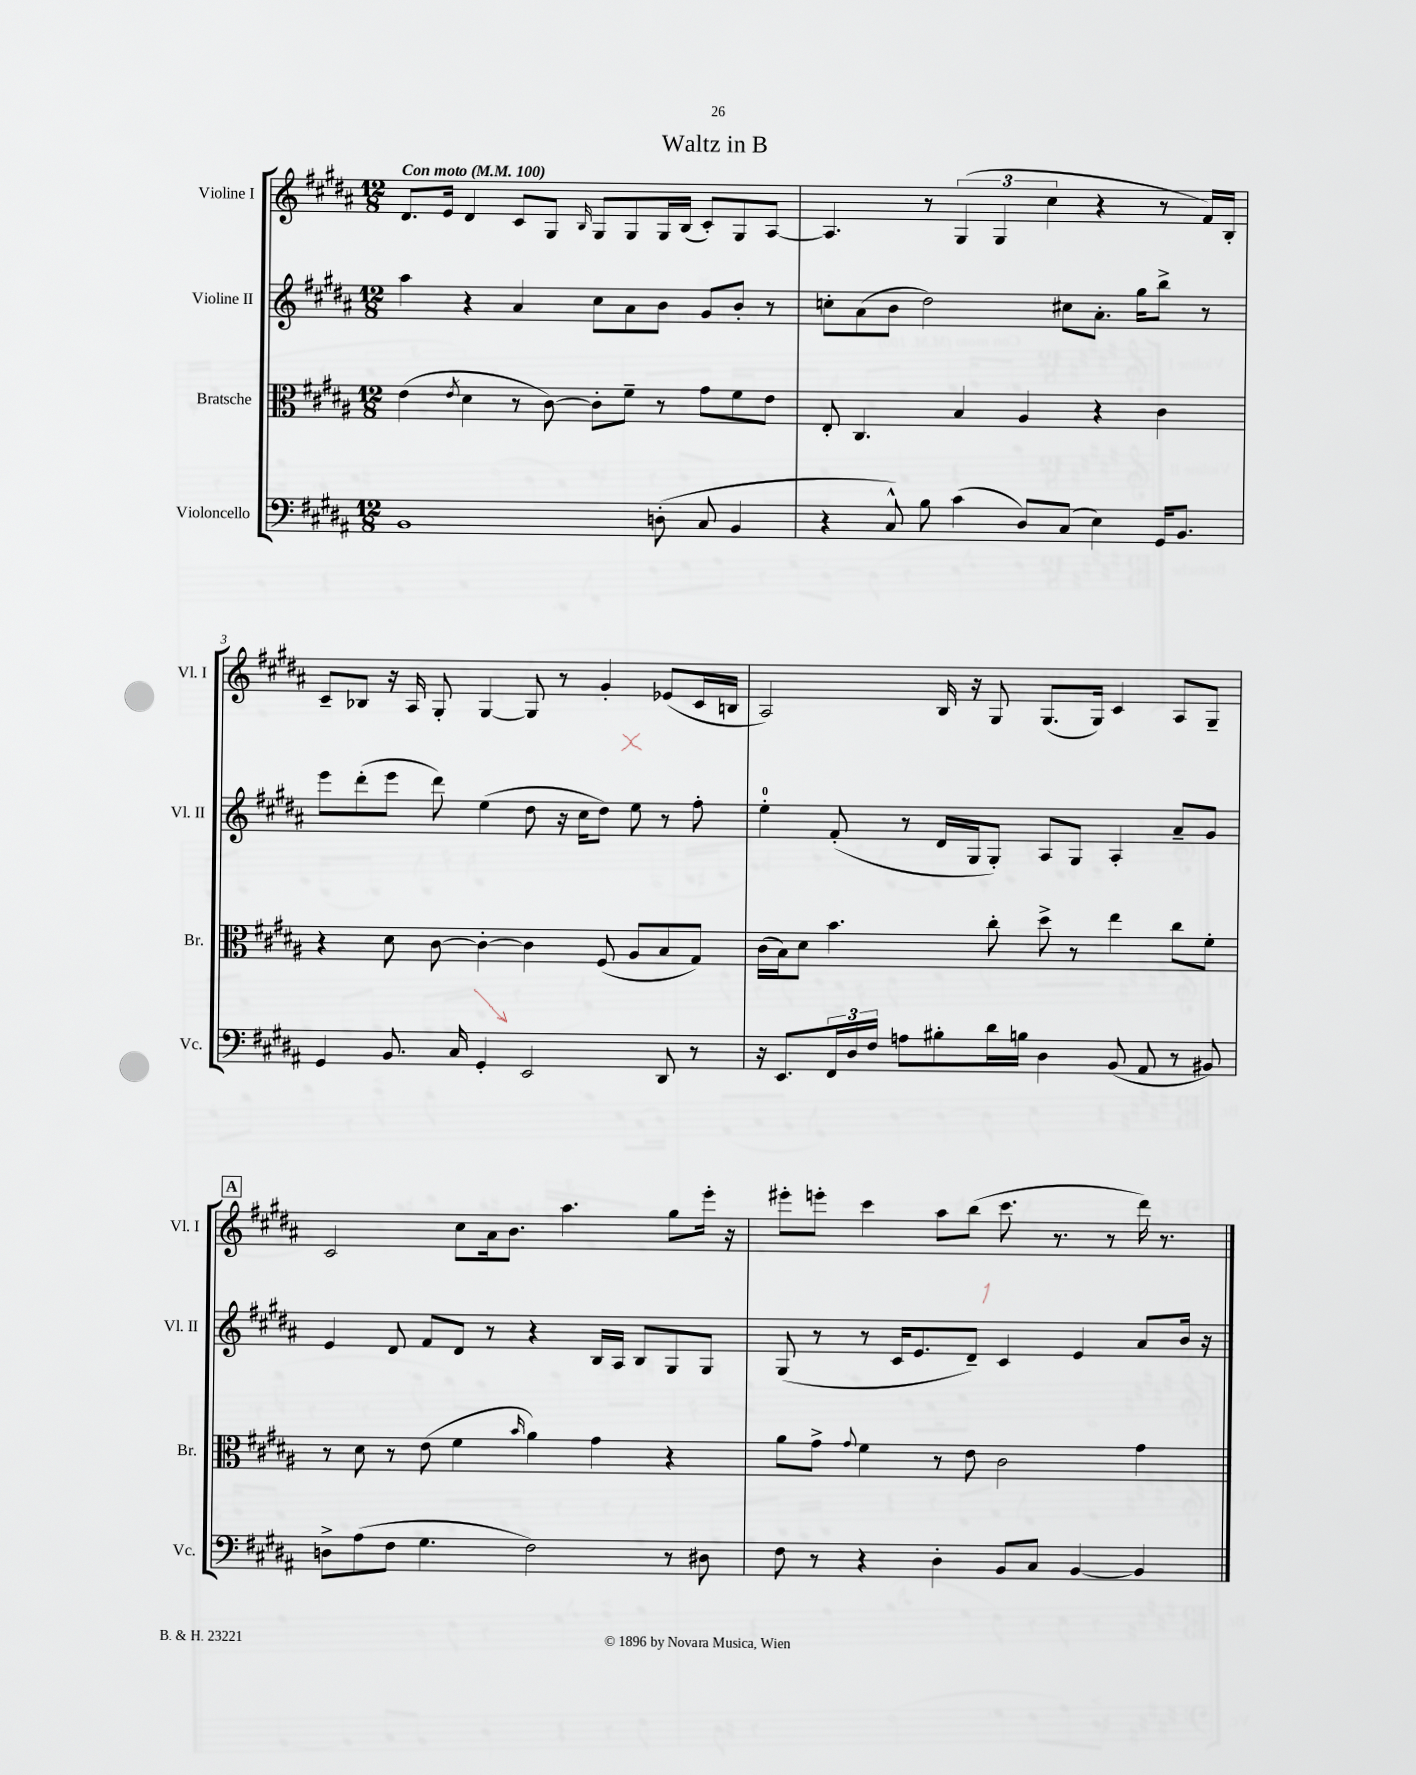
\header { title = "Waltz in B" }
<<
\new StaffGroup <<
\new Staff = "s0" \with { instrumentName = "Violine I" shortInstrumentName = "Vl. I" } {
    \clef treble \key b \major \numericTimeSignature \time 12/8 \tempo "Con moto" 4 = 100
    dis'8. e'16 dis'4 cis'8 gis8 \grace { b16 } gis8 gis8 gis16 b16( cis'8-.) gis8 ais8~ |
    ais4. r8 \tuplet 3/2 { gis4( gis4 cis''4 } r4 r8 fis'16) b16-. |
    cis'8-- bes8 r16 ais16 gis8-. gis4~ gis8 r8 gis'4-. ees'8( cis'16 b16 |
    ais2) b16 r16 gis8 gis8.( gis16) cis'4 ais8 gis8-- |
    \mark \markup { \box "A" } cis'2 cis''8 ais'16 b'8. ais''4. gis''8 e'''16-. r16 |
    eis'''8-. e'''8-. cis'''4 ais''8 b''8( cis'''8. r8. r8 dis'''16) r8. \bar "|." |
}
\new Staff = "s1" \with { instrumentName = "Violine II" shortInstrumentName = "Vl. II" } {
    \clef treble \key b \major \numericTimeSignature \time 12/8
    ais''4 r4 ais'4 cis''8 ais'8 b'8 gis'8 b'8-. r8 |
    c''8-. ais'8( b'8 dis''2) cis''8 ais'8.-. gis''16 b''8-> r8 |
    e'''8 dis'''8-.( e'''8 dis'''8) e''4( dis''8 r16 cis''16 dis''8) e''8 r8 fis''8-. |
    e''4-0-. fis'8-.( r8 dis'16 gis16 gis8-.) ais8 gis8 ais4-. ais'8-- gis'8 |
    \mark \markup { \box "A" } e'4 dis'8 fis'8 dis'8 r8 r4 b16 ais16 b8 gis8 gis8 |
    gis8( r8 r8 cis'16 e'8. dis'8--) cis'4 e'4 ais'8 b'16 r16 \bar "|." |
}
\new Staff = "s2" \with { instrumentName = "Bratsche" shortInstrumentName = "Br." } {
    \clef alto \key b \major \numericTimeSignature \time 12/8
    e'4( \acciaccatura { e'8 } dis'4 r8 cis'8~) cis'8-. fis'8-- r8 gis'8 fis'8 e'8 |
    e8-. cis4. b4 ais4 r4 cis'4 |
    r4 dis'8 cis'8~ cis'4~-. cis'4 fis8( ais8 b8 gis8) |
    cis'16( b16) dis'8 b'4. cis''8-. dis''8-> r8 e''4 cis''8 fis'8-. |
    \mark \markup { \box "A" } r8 dis'8 r8 e'8( fis'4 \grace { b'16 } ais'4) gis'4 r4 |
    ais'8 gis'8-> \appoggiatura { gis'8 } fis'4 r8 e'8 cis'2 gis'4 \bar "|." |
}
\new Staff = "s3" \with { instrumentName = "Violoncello" shortInstrumentName = "Vc." } {
    \clef bass \key b \major \numericTimeSignature \time 12/8
    b,1 d8-.( cis8 b,4 |
    r4 cis8-^) b8 cis'4( dis8) cis8( e4) gis,16 b,8. |
    gis,4 b,8. cis16 gis,4-. e,2 dis,8 r8 |
    r16 e,8. \tuplet 3/2 { fis,16 dis16 fis16 } a8 bis8-. dis'16 b16 dis4 b,8( ais,8 r8 bis,8) |
    \mark \markup { \box "A" } d8-> ais8( fis8 gis4. fis2) r8 dis8 |
    fis8 r8 r4 dis4-. b,8 cis8 b,4~ b,4 \bar "|." |
}
>>
>>
